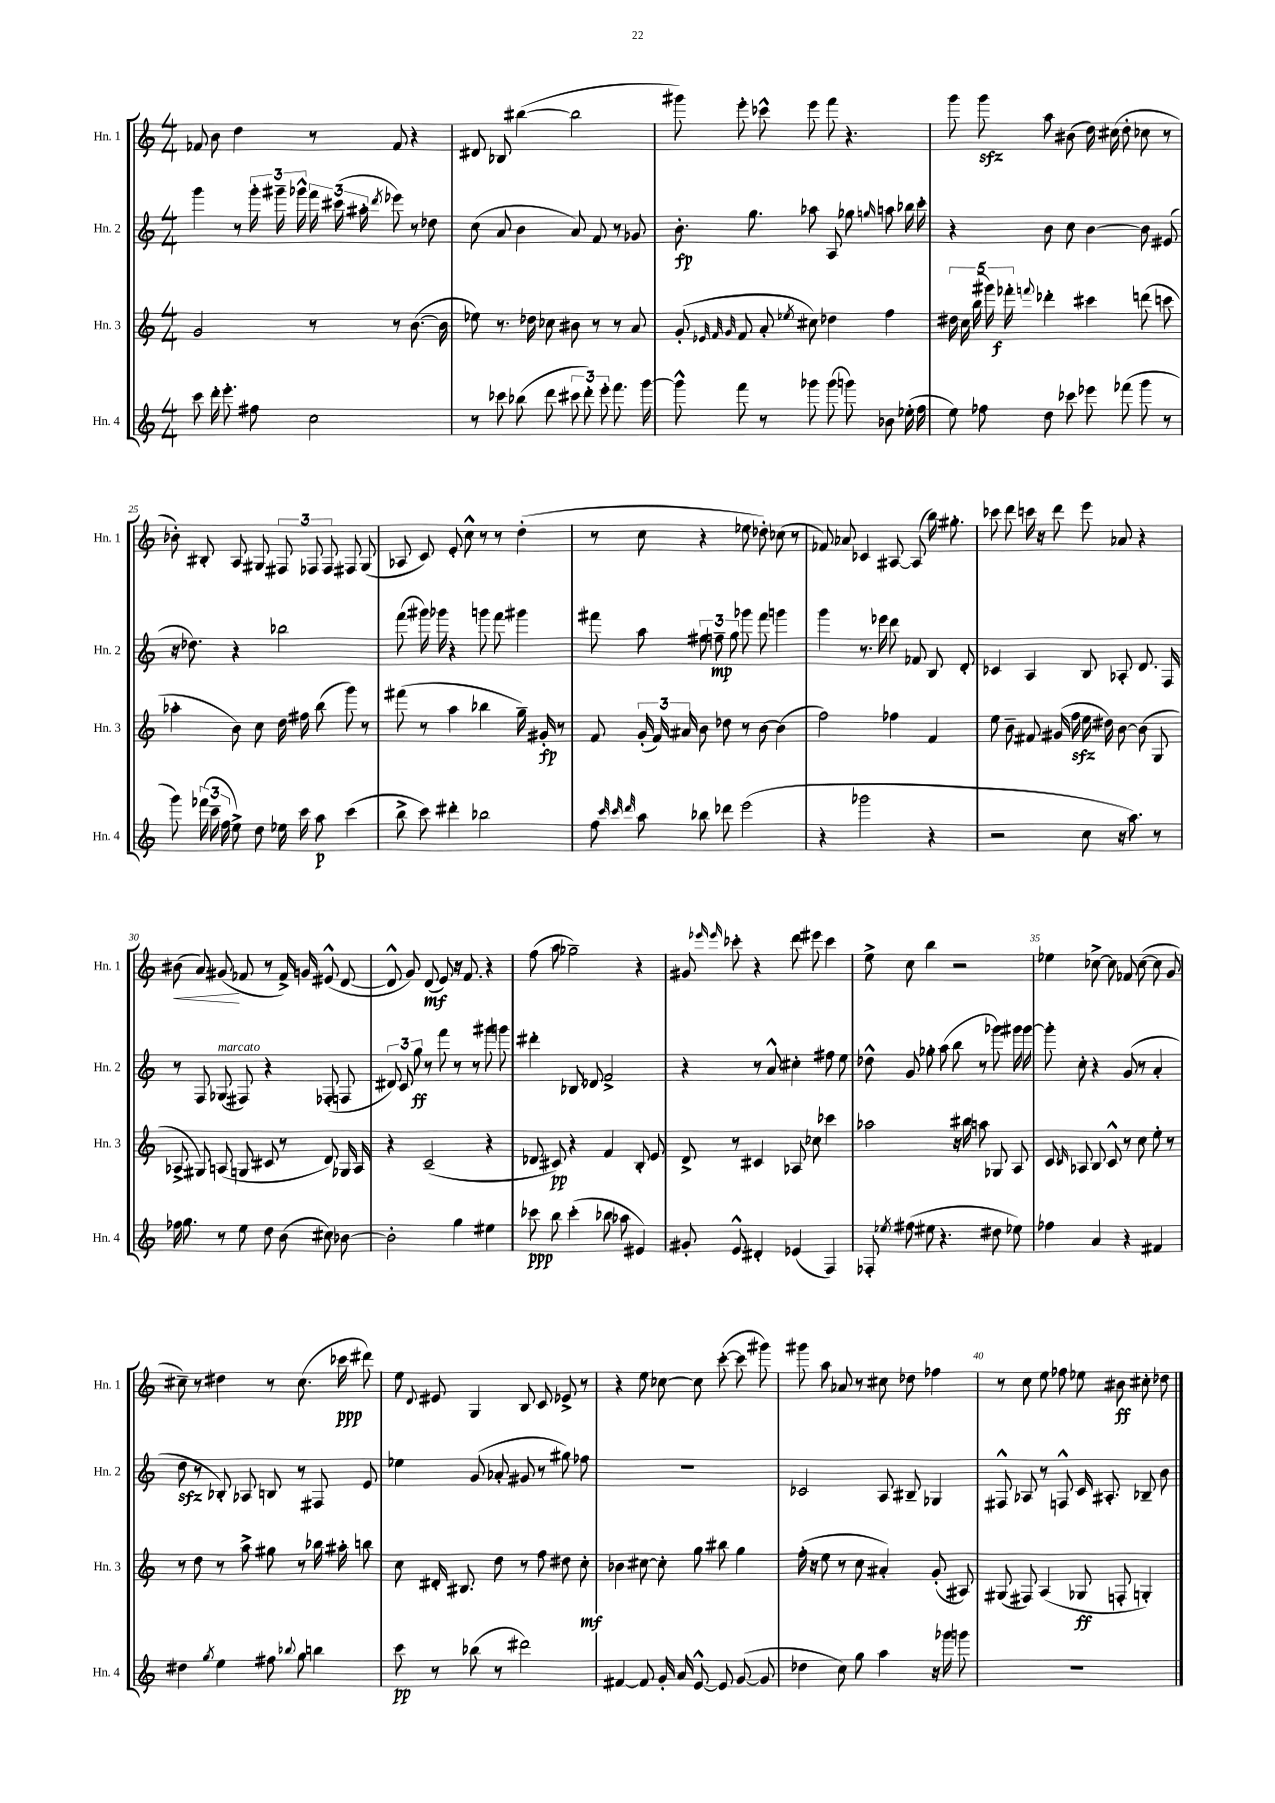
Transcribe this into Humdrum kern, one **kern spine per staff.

**kern	**kern	**kern	**kern
*staff4	*staff3	*staff2	*staff1
*clefG2	*clefG2	*clefG2	*clefG2
*k[]	*k[]	*k[]	*k[]
*M4/4	*M4/4	*M4/4	*M4/4
8ccc	2g	4ggg	8f-
16ddd'	.	.	8b
8.eee'	.	.	.
.	.	8r	4dd
8ff#	.	24ggg'	.
.	.	24ggg#~	.
.	.	24ggg-^^	.
2cc	8r	24fff	8r
.	.	(24ccc#	.
.	.	24aa#'	.
.	.	8qddd	.
.	8r	8eee-)	8f-
.	([8.b	8r	4r
.	.	8dd-	.
.	16b]	.	.
=	=	=	=
8r	8ee-)	(8cc	8d#
8ccc-	8.r	8a	8B-
(8bb-	.	4b	([4bb#
.	16dd-	.	.
8ddd	8cc-	.	.
12ccc#	8b#	8a)	2bb#]
12ddd')	.	.	.
.	8r	8f	.
12eee'	.	.	.
8.fff	8r	8r	.
.	8a	8g-	.
[16ggg	.	.	.
=	=	=	=
8ggg^^]	(8g'	8.b'	8ggg#)
.	32qqe-	.	.
.	32qqf	.	.
.	32qqg	.	.
8fff	8f	.	8eee'
.	.	8.gg	.
8r	8a'	.	8ccc-^^
.	8qee-	.	.
8ggg-	8cc#)	8aa-	8eee
(8ggg-	4dd-	8A	8fff
8ggg)	.	8gg-	4.r
.	.	16qqgg	.
8b-	4ff	8aa	.
(16ee-'	.	16bb-	.
16ff	.	16ccc'	.
=	=	=	=
8ee)	20dd#	4r	8ggg
.	20cc	.	.
.	(20bb	.	.
8ff-	.	.	8ggg
.	20ggg#)	.	.
.	20fff-'	.	.
.	8qqfff	.	.
8dd	4ddd-'	8b	8aa
8ccc-	.	8cc	(8b#
8eee-	4ccc#	[4b	16dd)
.	.	.	(16cc#
(8fff-	.	.	8dd'
8ggg	(8ddd	8b]	8cc-
8r	8ccc	(8e#	8r
=	=	=	=
8ggg)	4aa-'	16r	8b-')
.	.	8.dd-)	.
(24fff-	.	.	8B#'
24ccc~	.	.	.
24ff	.	.	.
8ee^)	8b)	4r	8A
8dd	8cc	.	8G#
16ee-	16dd	2bb-	12F#
16ccc	16ff#	.	.
.	.	.	12F-
8aa	(8bb	.	.
.	.	.	12F-
(4ccc	8ggg)	.	8F#
.	8r	.	(8G#
=	=	=	=
8bb^	(8fff#	(8fff	8A-
8ccc)	8r	16ggg#)	8c)
.	.	16ggg-	.
4ddd#'	4aa	4r	8e'
.	.	.	8cc^^
2bb-	4bb-	8ggg	8r
.	.	8fff	8r
.	16gg~)	4ggg#	(4dd'
.	16g#'	.	.
.	8r	.	.
=	=	=	=
8ff	8f	8fff#	8r
32qqccc	.	.	.
32qqccc	.	.	.
32qqddd	.	.	.
8aa	(24g'	8aa	8cc
.	24f)	.	.
.	24a#	.	.
8bb-	8b	12ff#	4r
.	.	12ff~	.
8ddd-	8dd-	.	.
.	.	12gg	.
(2eee	8r	8ggg-	8ee-
.	[8b	8fff#	8dd-')
.	(4b]	4ggg	(8cc-
.	.	.	8r
=	=	=	=
4r	2ff)	4ggg	8f-)
.	.	.	8a-
2ggg-	.	8.r	4c-
.	.	16eee-	.
.	4ff-	8ddd	[8A#
.	.	8f-	(8A#]
4r	4f	8B	16bb)
.	.	.	8.gg#'
.	.	8d'	.
=	=	=	=
2r	8ee	4c-	8ccc-
.	8b~	.	8ddd
.	8f#	4A	16ccc
.	.	.	16r
.	(16g#	.	8ddd
.	16ff	.	.
8cc	16ee	8B	8eee
.	16dd#)	.	.
16r	[8b	8A-'	8a-
8.aa)	.	.	.
.	(8b]	8.d	4r
8r	8G	.	.
.	.	16F	.
=	=	=	=
16ff-	8A-^	8r	(8b#
8.gg	.	.	.
.	8G#)	8F	8a)
8r	(8A	(8G-	(8g#
8ee	8G	8F#)	8f-
8dd	8c#	4r	8r
(8b	8r	.	16f-^)
.	.	.	16g
8cc#)	8d)	(8F-'	(8e#^^
[8b-	16G-	8F	[8d
.	16A	.	.
=	=	=	=
2b-']	4r	12d#)	8d^^]
.	.	12c	.
.	.	.	8g)
.	.	12gg	.
.	(2c~	8r	(8d
.	.	8fff	8e)
4gg	.	8r	16r
.	.	.	8.f
.	.	8r	.
4ee#	4r	8ggg#	4r
.	.	8ggg	.
=	=	=	=
8ccc-	8d-	4ddd#'	(8ff
8bb	8c#)	.	8aa
(4ccc-'	4r	8B-	2gg-~)
.	.	8d-	.
8bb-	4f	2f^	.
8aa-	.	.	.
4e#)	8B'	.	4r
.	8e	.	.
=	=	=	=
8g#'	8d^	4r	8g#
.	.	.	16qqeee-
.	.	.	16qqeee-
8e^^	8r	.	8ccc-'
4d#'	4c#	8r	4r
.	.	8a^^	.
(4e-	8A-	4cc#'	8ddd
.	8cc-	.	8eee#
4F)	4ccc-	8ff#	4ccc-
.	.	8ee	.
=	=	=	=
8F-'	2aa-	8dd-^^	8ee^
8qee-	.	.	.
(8ff#	.	8g	8cc
8ee#	.	8gg-'	4bb
4.r	.	(8aa	.
.	16r	8bb	2r
.	16bb#	.	.
.	8aa	8r	.
8dd#	8G-	8ggg-)	.
8ee-)	8A	16ggg#	.
.	.	[16ggg#	.
=	=	=	=
4ff-	8c	8ggg#']	4ee-
.	16qqc	.	.
.	8A-	8cc'	.
4a	8B	4r	[8cc-^
.	8c^^	.	8cc-]
4r	8r	(8g	8f-
.	8cc	8r	([8cc-
4f#	8ee'	4a'	8cc-]
.	8r	.	8g
=	=	=	=
4dd#	8r	8dd	8cc#~)
.	8dd	8r	8r
8qgg	.	.	.
4ee	8r	8B-')	4dd#
.	8aa^	8A-	.
8ff#	8gg#	8B	8r
8qqbb-	.	.	.
8gg	8r	8r	(8.cc#
4bb	16bb-	8F#	.
.	16aa#'	.	16ccc-
.	8bb	8e	8ddd#)
=	=	=	=
8ccc	8cc	4ee-	8ee
.	.	.	8qqd
8r	16d#'	.	8e#
.	8.B#	.	.
(8bb-	.	(8g	4G
8r	8dd	8a-'	.
2ddd#)	8r	8g#	8B
.	8ff	8r	8c
.	8dd#	8gg#)	8e-^
.	8cc'	8ff-	8r
=	=	=	=
[4f#	4b-	1r	4r
8f#]	[8cc#	.	8ee
16g'	8cc#']	.	[8cc-
16a	.	.	.
[8e^^	8gg	.	8cc-]
8e]	8bb#	.	([8ccc'
([8g	4gg	.	8ccc]
8g]	.	.	8ggg#)
=	=	=	=
4dd-	(16ff'	2c-	8ggg#
.	16r	.	.
.	8ee	.	8aa
8cc)	8r	.	8a-
8gg	8cc	.	8r
4aa	4a#')	8A	8cc#
.	.	8B#~	8dd-
16r	(8g'	4G-	4ff-
16ggg-	.	.	.
8ggg	8A#)	.	.
=	=	=	=
1r	(8G#	8F#^^	8r
.	8F#)	8A-	8cc
.	(4A	8r	8ee
.	.	8F^^	8ff-
.	8G-	16c	8ee-
.	.	8.A#'	.
.	8F'	.	8b#
.	4G')	8B-~	8cc#'
.	.	8b	8dd-
==	==	==	==
*-	*-	*-	*-
